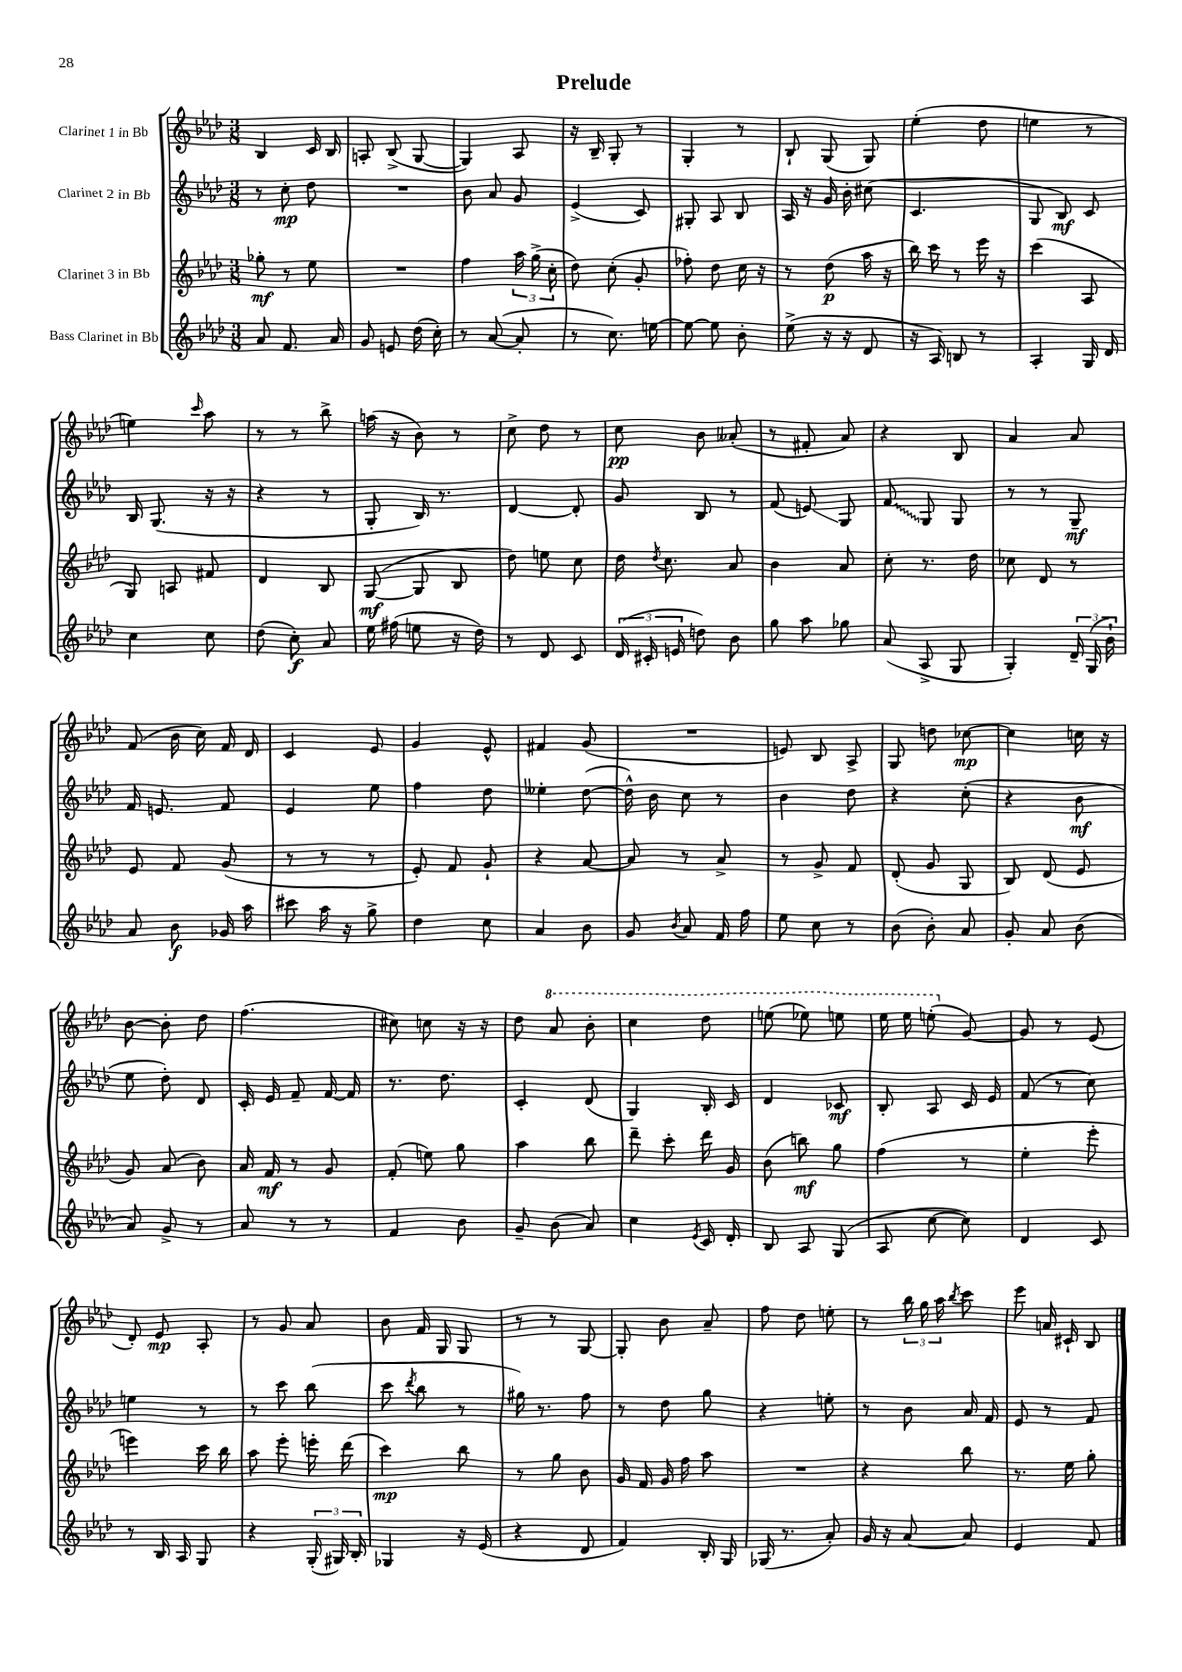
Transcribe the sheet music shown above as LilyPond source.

\header { title = "Prelude" }
<<
\new StaffGroup <<
\new Staff = "s0" \with { instrumentName = "Clarinet 1 in Bb" } {
    \clef treble \key aes \major \numericTimeSignature \time 3/8
    \autoBeamOff bes4 c'16 bes16 |
    a8-. bes8->( g8~ |
    g4) aes8 |
    r16 bes16-- g8-. r8 |
    g4-. r8 |
    bes8-! g8( g8) |
    ees''4-.( des''8 |
    e''4 r8 |
    e''4) \grace { c'''16 } aes''8 |
    r8 r8 bes''8-> |
    a''16( r16 bes'8) r8 |
    c''8-> des''8 r8 |
    c''8\pp bes'8 aeses'8-.( |
    r8 fis'8-. aes'8) |
    r4 bes8 |
    aes'4 aes'8 |
    f'8( bes'16 c''16) f'16 des'16 |
    c'4 ees'8 |
    g'4 ees'8-^ |
    fis'4 g'8( |
    R4. |
    e'8) bes8 aes8-> |
    g8 d''8 ces''8~\mp |
    ces''4 c''16 r16 |
    bes'8~ bes'8-. des''8 |
    f''4.( |
    cis''8) c''8 r16 r16 |
    des''8 \ottava #1 aes''8 bes''8-. |
    c'''4 des'''8 |
    e'''8( ees'''8) e'''8 |
    ees'''16 ees'''16 e'''8-.( \ottava #0 g'8~) |
    g'8 r8 ees'8( |
    des'8-.) ees'8\mp aes8-. |
    r8 g'8 aes'8 |
    bes'8 f'16 g16 g8 |
    r8 r8 g8~ |
    g8-. bes'8 aes'8-- |
    f''8 des''8 e''8-. |
    r8 \tuplet 3/2 { bes''16 g''16 aes''16 } \acciaccatura { bes''8 } c'''8 |
    ees'''8 a'16 cis'16-! bes8 \bar "|." |
}
\new Staff = "s1" \with { instrumentName = "Clarinet 2 in Bb" } {
    \clef treble \key aes \major \numericTimeSignature \time 3/8
    \autoBeamOff r8 c''8-.\mp des''8 |
    R4. |
    bes'8 aes'8 g'8 |
    ees'4->( c'8) |
    gis8-. aes8 bes8 |
    aes16 r16 g'16 bes'16-. cis''8( |
    c'4. |
    g8 bes8\mf) c'8 |
    bes16 g8.( r16 r16 |
    r4 r8 |
    g8-. bes16) r8. |
    des'4~ des'8-. |
    g'8 bes8 r8 |
    f'8( e'8\glissando) g8 |
    \once \override Glissando.style = #'zigzag f'8\glissando g8 g8 |
    r8 r8 g8--\mf |
    f'16 e'8. f'8 |
    ees'4 ees''8 |
    f''4 des''8 |
    eeses''4-. des''8~( |
    des''16-^) bes'16 c''8 r8 |
    bes'4 des''8 |
    r4 c''8-.( |
    r4 bes'8\mf |
    ees''8 des''8-.) des'8 |
    c'16-. ees'16 f'8-- f'16~ f'16 |
    r8. des''8. |
    c'4-. des'8( |
    g4) bes16-. c'16 |
    des'4 ces'8\mf |
    bes8-. aes8 c'16 ees'16 |
    f'8( r8 c''8) |
    e''4 r8 |
    r8 c'''8 bes''8( |
    c'''8 \acciaccatura { des'''8 } bes''8 r8 |
    gis''16) r8. f''8 |
    r8 des''8 g''8 |
    r4 e''8-. |
    r8 bes'8 aes'16 f'16 |
    ees'8 r8 f'8 \bar "|." |
}
\new Staff = "s2" \with { instrumentName = "Clarinet 3 in Bb" } {
    \clef treble \key aes \major \numericTimeSignature \time 3/8
    \autoBeamOff ges''8-.\mf r8 ees''8 |
    R4. |
    f''4 \tuplet 3/2 { aes''16 g''16->( c''16-. } |
    des''8) c''8-.( g'8-. |
    fes''8-.) des''8 c''16 r16 |
    r8 des''8\p( aes''16 r16 |
    bes''16) c'''16 r8 ees'''16 r16 |
    c'''4( aes8 |
    g8) a8 fis'8 |
    des'4 bes8 |
    g8~\mf( g8 bes8 |
    des''8) e''8 c''8 |
    des''16 \acciaccatura { des''8 } c''8. aes'8 |
    bes'4 aes'8 |
    c''8-. r8. des''16 |
    ces''8 des'8 r8 |
    ees'8 f'8 g'8( |
    r8 r8 r8 |
    ees'8-.) f'8 g'8-! |
    r4 aes'8~ |
    aes'8 r8 aes'8-> |
    r8 g'8-> f'8 |
    des'8-.( g'8 g8 |
    bes8) des'8( ees'8 |
    g'8) aes'8( bes'8) |
    aes'16 f'16\mf r8 g'8 |
    f'8-.( e''8) g''8 |
    aes''4 bes''8 |
    des'''8-- c'''8-. des'''16 g'16 |
    bes'8( b''8\mf) g''8 |
    f''4( r8 |
    ees''4-. ees'''8-. |
    e'''4) c'''16 bes''16 |
    aes''8 ees'''8-. e'''16-. des'''16( |
    c'''4\mp) bes''8 |
    r8 g''8 bes'8 |
    g'16 f'16 g'16 f''16 aes''8 |
    R4. |
    r4 bes''8 |
    r8. ees''16 g''8-. \bar "|." |
}
\new Staff = "s3" \with { instrumentName = "Bass Clarinet in Bb" } {
    \clef treble \key aes \major \numericTimeSignature \time 3/8
    \autoBeamOff aes'8 f'8. aes'16 |
    g'8 e'8 des''16( c''16-.) |
    r8 aes'8~( aes'8-. |
    r8 c''8.) e''16~ |
    e''8~ e''8 bes'8-. |
    ees''8->( r16 r16 des'8 |
    r16 aes16) b8 r8 |
    aes4-. g16 des'16 |
    c''4 c''8 |
    des''8( c''8-.\f) aes'8 |
    ees''16 fis''16( e''8 r16 des''16) |
    r8 des'8 c'8 |
    \tuplet 3/2 { des'16( cis'16-. e'16 } d''8) bes'8 |
    g''8 aes''8 ges''8 |
    aes'8( aes8-> g8 |
    g4-.) \tuplet 3/2 { des'16-- g16( bes'16-!) } |
    aes'8 bes'8\f ges'16 aes''16 |
    cis'''8 aes''16 r16 g''8-> |
    des''4 c''8 |
    aes'4 bes'8 |
    g'8 \acciaccatura { bes'8 } aes'8 f'16 f''16 |
    ees''8 c''8 r8 |
    bes'8( bes'8-.) aes'8 |
    g'8-. aes'8 bes'8( |
    aes'8) g'8-> r8 |
    aes'8 r8 r8 |
    f'4 bes'8 |
    g'8-- bes'8( aes'8) |
    c''4 \acciaccatura { ees'8 } c'16 des'16-. |
    bes8 aes8 g8( |
    aes8 c''8~ c''8) |
    des'4 c'8 |
    r8 bes16 aes16 g8 |
    r4 \tuplet 3/2 { g16-.( gis16) bes16-. } |
    ges4 r16 ees'16( |
    r4 des'8 |
    f'4) bes16-. g16 |
    ges16( r8. aes'8-.) |
    g'16 r16 aes'8~ aes'8 |
    ees'4 f'8 \bar "|." |
}
>>
>>
\layout { \context { \Score \remove "Bar_number_engraver" } }
